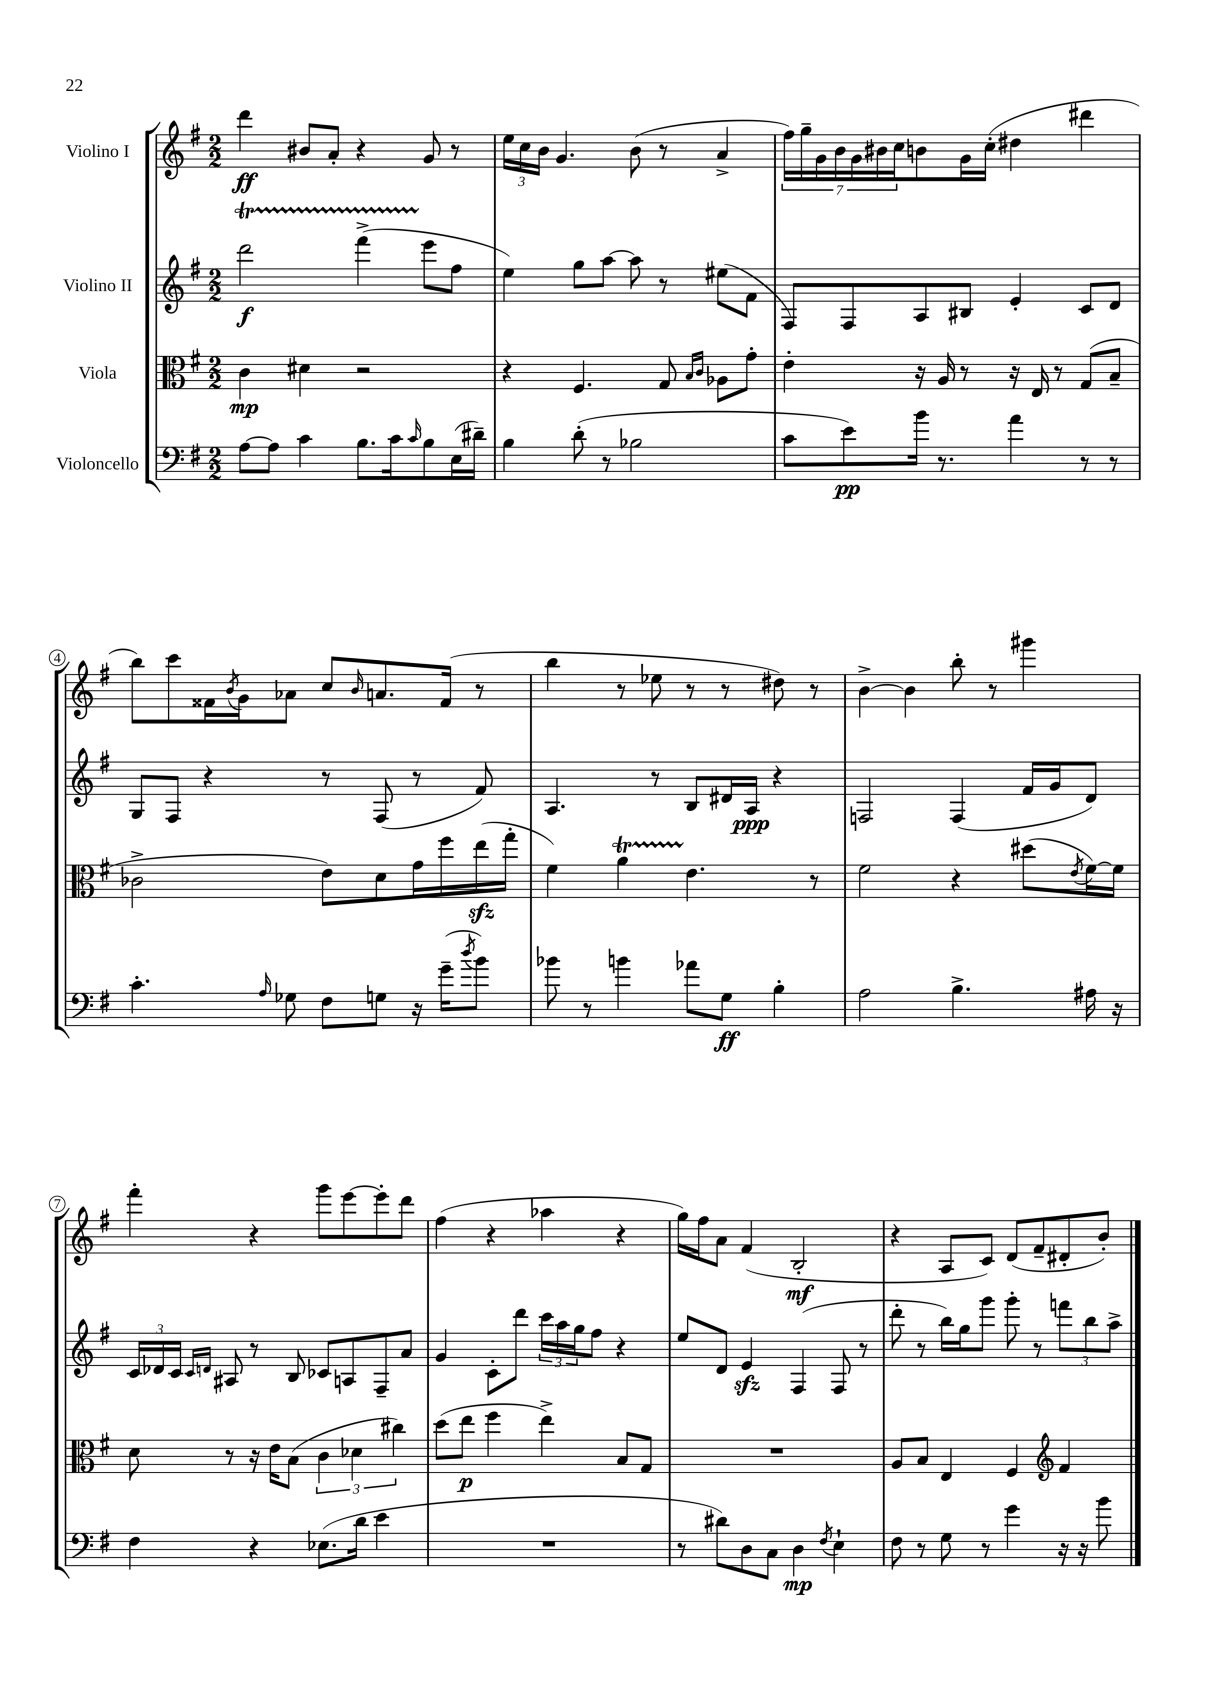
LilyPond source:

<<
\new StaffGroup <<
\new Staff = "s0" \with { instrumentName = "Violino I" } {
    \clef treble \key g \major \numericTimeSignature \time 2/2
    d'''4\ff bis'8 a'8-. r4 g'8 r8 |
    \tuplet 3/2 { e''16 c''16 b'16 } g'4. b'8( r8 a'4-> |
    \tuplet 7/4 { fis''16) g''16-- g'16 b'16 g'16 bis'16 c''16 } b'8 g'16 c''16-.( dis''4 dis'''4 |
    b''8) c'''8 fisis'16 \acciaccatura { b'8 } g'16 aes'8 c''8 \grace { b'16 } a'8. fisis'16( r8 |
    b''4 r8 ees''8 r8 r8 dis''8) r8 |
    b'4~-> b'4 b''8-. r8 gis'''4 |
    fis'''4-. r4 g'''8 e'''8~ e'''8-. d'''8 |
    fis''4( r4 aes''4 r4 |
    g''16) fis''16 a'8 fis'4( b2-.\mf |
    r4 a8 c'8) d'8( fis'8-- dis'8-. b'8-.) \bar "|." |
}
\new Staff = "s1" \with { instrumentName = "Violino II" } {
    \clef treble \key g \major \numericTimeSignature \time 2/2
    d'''2\startTrillSpan\f fis'''4->( e'''8\stopTrillSpan fis''8 |
    e''4) g''8 a''8~ a''8 r8 eis''8( fis'8 |
    fis8) fis8 a8 bis8 e'4-. c'8 d'8 |
    g8 fis8 r4 r8 fis8( r8 fis'8) |
    a4. r8 b8 dis'16 a16\ppp r4 |
    f2 f4( fis'16 g'16 d'8) |
    \tuplet 3/2 { c'16 des'16 c'16 } \grace { c'16 d'16 } ais8 r8 b8 ces'8 a8 fis8-- a'8 |
    g'4 c'8-. d'''8 \tuplet 3/2 { c'''16 a''16 g''16 } fis''8 r4 |
    e''8 d'8 e'4\sfz fis4( fis8 r8 |
    d'''8-. r8 b''16) g''16 g'''8 g'''8-. r8 \tuplet 3/2 { f'''8 b''8 a''8-> } \bar "|." |
}
\new Staff = "s2" \with { instrumentName = "Viola" } {
    \clef alto \key g \major \numericTimeSignature \time 2/2
    c'4\mp dis'4 r2 |
    r4 fis4. g8 \grace { b16 c'16 } aes8 g'8-. |
    e'4-. r16 a16 r8 r16 e16 r8 g8( b8-- |
    ces'2-> e'8) d'8 g'16 fis''16 e''16\sfz( g''16-. |
    fis'4) a'4\startTrillSpan e'4.\stopTrillSpan r8 |
    fis'2 r4 dis''8( \acciaccatura { e'8 } fis'16~) fis'16 |
    d'8 r8 r16 e'16 b8( \tuplet 3/2 { c'4 des'4 cis''4) } |
    d''8( e''8\p fis''4 e''4->) b8 g8 |
    R1 |
    a8 b8 e4 fis4 \clef treble fis'4 \bar "|." |
}
\new Staff = "s3" \with { instrumentName = "Violoncello" } {
    \clef bass \key g \major \numericTimeSignature \time 2/2
    a8~ a8 c'4 b8. c'16 \grace { c'16 } b8 e16( dis'16--) |
    b4 d'8-.( r8 bes2 |
    c'8 e'8\pp) b'16 r8. a'4 r8 r8 |
    c'4.-. \grace { a16 } ges8 fis8 g8 r16 g'16--( \acciaccatura { d''8 } b'8) |
    bes'8 r8 b'4 aes'8 g8\ff b4-. |
    a2 b4.-> ais16 r16 |
    fis4 r4 ees8.( d'16 e'4 |
    R1 |
    r8 dis'8) d8 c8 d4\mp \acciaccatura { fis8 } e4-! |
    fis8 r8 g8 r8 g'4 r16 r16 b'8 \bar "|." |
}
>>
>>
\layout { \context { \Score \override BarNumber.stencil = #(make-stencil-circler 0.1 0.3 ly:text-interface::print) } }
